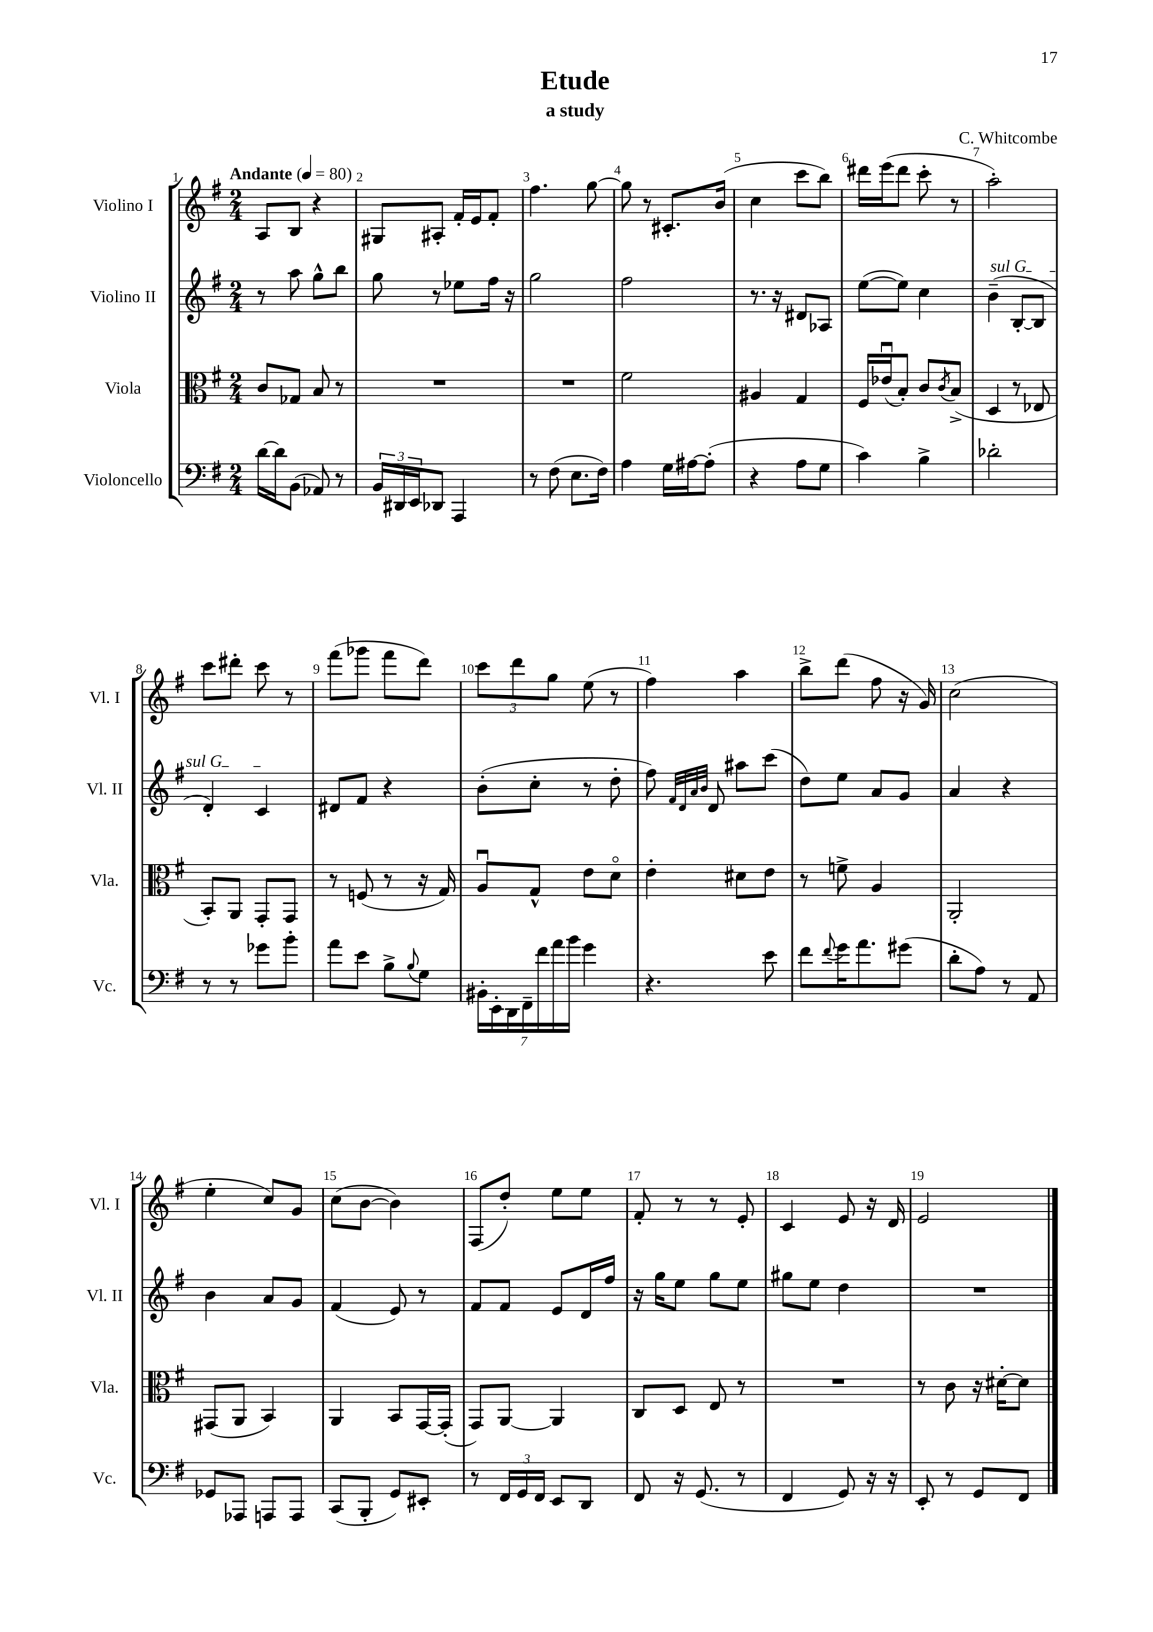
\header { title = "Etude" composer = "C. Whitcombe" subtitle = "a study" }
<<
\new StaffGroup <<
\new Staff = "s0" \with { instrumentName = "Violino I" shortInstrumentName = "Vl. I" } {
    \clef treble \key g \major \numericTimeSignature \time 2/4 \tempo "Andante" 4 = 80
    a8 b8 r4 |
    gis8 ais8-. fis'16-. e'16 fis'8-. |
    fis''4. g''8~ |
    g''8 r8 cis'8.-. b'16( |
    c''4 c'''8 b''8) |
    dis'''16 e'''16( dis'''8 c'''8-. r8 |
    a''2-.) |
    c'''8 dis'''8-. c'''8 r8 |
    fis'''8( ges'''8 fis'''8 d'''8) |
    \tuplet 3/2 { c'''8 d'''8 g''8 } e''8( r8 |
    fis''4) a''4 |
    b''8-> d'''8( fis''8 r16 g'16) |
    c''2( |
    e''4-. c''8) g'8 |
    c''8( b'8~ b'4) |
    fis8( d''8-.) e''8 e''8 |
    fis'8-. r8 r8 e'8-. |
    c'4 e'8 r16 d'16 |
    e'2 \bar "|." |
}
\new Staff = "s1" \with { instrumentName = "Violino II" shortInstrumentName = "Vl. II" } {
    \clef treble \key g \major \numericTimeSignature \time 2/4
    r8 a''8 g''8-^ b''8 |
    g''8 r8 ees''8 fis''16 r16 |
    g''2 |
    fis''2 |
    r8. r16 dis'8 aes8 |
    e''8~( e''8) c''4 |
    \once \override TextSpanner.bound-details.left.text = \markup { \italic "sul G" } b'4--\startTextSpan( b8~-. b8 |
    d'4-.) c'4\stopTextSpan |
    dis'8 fis'8 r4 |
    b'8-.( c''8-. r8 d''8-. |
    fis''8) \grace { fis'32 d'32 a'32 b'32 } d'8 ais''8 c'''8( |
    d''8) e''8 a'8 g'8 |
    a'4 r4 |
    b'4 a'8 g'8 |
    fis'4( e'8) r8 |
    fis'8 fis'8 e'8 d'16 fis''16 |
    r16 g''16 e''8 g''8 e''8 |
    gis''8 e''8 d''4 |
    R2 \bar "|." |
}
\new Staff = "s2" \with { instrumentName = "Viola" shortInstrumentName = "Vla." } {
    \clef alto \key g \major \numericTimeSignature \time 2/4
    c'8 ges8 b8 r8 |
    R2 |
    R2 |
    fis'2 |
    ais4 g4 |
    fis16 ees'16\downbow( b8-.) c'8 \acciaccatura { c'8 } b8->( |
    d4 r8 ees8 |
    b,8-.) a,8 g,8-. g,8 |
    r8 f8( r8 r16 g16) |
    a8\downbow g8-^ e'8 d'8\flageolet |
    e'4-. dis'8 e'8 |
    r8 f'8-> a4 |
    a,2-. |
    gis,8( a,8 b,4) |
    a,4 b,8 g,16~ g,16-.( |
    g,8) a,8~ a,4 |
    c8 d8 e8 r8 |
    R2 |
    r8 c'8 r16 dis'16~-. dis'8 \bar "|." |
}
\new Staff = "s3" \with { instrumentName = "Violoncello" shortInstrumentName = "Vc." } {
    \clef bass \key g \major \numericTimeSignature \time 2/4
    d'16~ d'16 b,8( aes,8) r8 |
    \tuplet 3/2 { b,16 dis,16 e,16 } des,8 a,,4 |
    r8 fis8( e8. fis16) |
    a4 g16 ais16~ ais8-.( |
    r4 a8 g8 |
    c'4) b4-> |
    des'2-. |
    r8 r8 ges'8 b'8-. |
    a'8 e'8 b8-> \appoggiatura { b8 } g8 |
    \tuplet 7/4 { bis,16-. e,16-. d,16 fis,16-- fis'16 a'16 b'16 } g'4 |
    r4. e'8 |
    fis'8 \appoggiatura { fis'8 } g'16 a'8. gis'8( |
    d'8-. a8) r8 a,8 |
    ges,8 aes,,8 a,,8 a,,8 |
    c,8( b,,8-. g,8) eis,8-. |
    r8 \tuplet 3/2 { fis,16 g,16 fis,16 } e,8 d,8 |
    fis,8 r16 g,8.( r8 |
    fis,4 g,8) r16 r16 |
    e,8-. r8 g,8 fis,8 \bar "|." |
}
>>
>>
\layout { \context { \Score \override BarNumber.break-visibility = ##(#f #t #t) barNumberVisibility = #all-bar-numbers-visible } }
